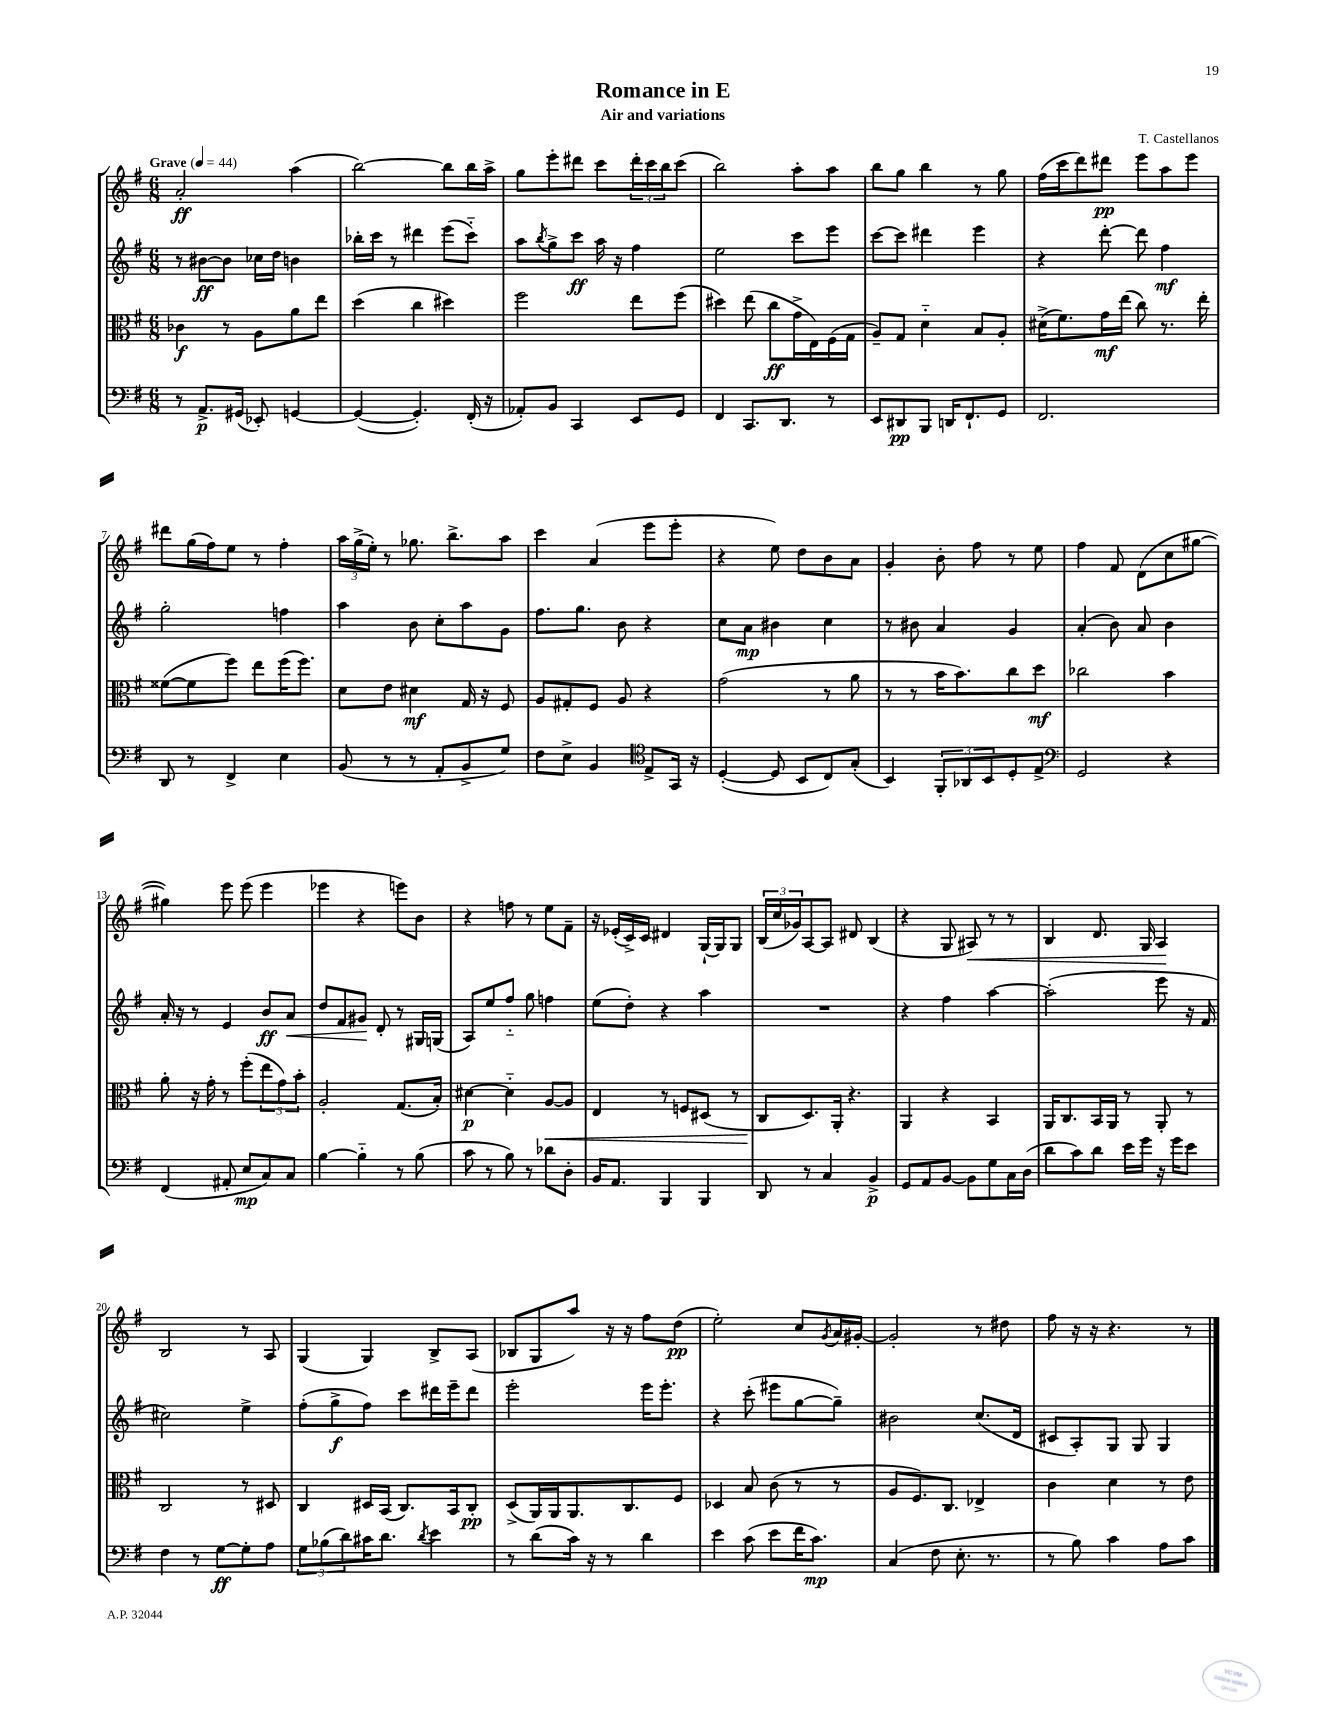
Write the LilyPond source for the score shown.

\header { title = "Romance in E" composer = "T. Castellanos" subtitle = "Air and variations" }
<<
\new StaffGroup <<
\new Staff = "s0" {
    \clef treble \key g \major \numericTimeSignature \time 6/8 \tempo "Grave" 4 = 44
    a'2-.\ff a''4( |
    b''2~) b''8 b''16 a''16-> |
    g''8 e'''8-. dis'''8 c'''8 \tuplet 3/2 { dis'''16-. c'''16 b''16 } c'''8( |
    b''2) a''8-. a''8 |
    b''8 g''8 b''4 r8 g''8 |
    fis''16( c'''16 d'''8) dis'''8\pp e'''8 a''8 e'''8 |
    dis'''8 g''16( fis''16) e''8 r8 fis''4-. |
    \tuplet 3/2 { a''16 g''16->( e''16-.) } r8 ges''8. b''8.-> a''8 |
    c'''4 a'4( e'''8 e'''8-. |
    r4 e''8) d''8 b'8 a'8 |
    g'4-. b'8-. fis''8 r8 e''8 |
    fis''4 fis'8 d'8( c''8 gis''8~ |
    gis''4) e'''8 e'''8( e'''4 |
    ees'''4 r4 e'''8) b'8 |
    r4 f''8 r8 e''8 fis'8-- |
    r16 ees'16-.( c'16->) c'16 dis'4 g16~-! g16 g8 |
    \tuplet 3/2 { b16( c''16 ges'16) } a8~ a8 dis'8 b4( |
    r4 g8 ais8\<) r8 r8 |
    b4 d'8. g16 a4\! |
    b2 r8 a8 |
    g4( g4) b8-> a8( |
    bes8 g8 a''8) r16 r16 fis''8 d''8\pp( |
    e''2-.) c''8 \acciaccatura { g'8 } a'16 gis'16~-. |
    gis'2-. r8 dis''8 |
    fis''8 r16 r16 r4. r8 \bar "|." |
}
\new Staff = "s1" {
    \clef treble \key g \major \numericTimeSignature \time 6/8
    r8 bis'8~\ff bis'8 ces''16 d''16 b'4 |
    bes''16-. c'''16 r8 dis'''4 e'''8( c'''8-_) |
    a''8 \acciaccatura { b''8 } g''8-> c'''8\ff a''16 r16 fis''4 |
    e''2 c'''8 e'''8 |
    c'''8~ c'''8 dis'''4 e'''4 |
    r4 d'''8~-. d'''8 fis''4\mf |
    g''2-. f''4 |
    a''4 b'8 c''8-. a''8 g'8 |
    fis''8. g''8. b'8 r4 |
    c''8 a'8\mp bis'4 c''4 |
    r8 bis'8 a'4 g'4 |
    a'4-.( b'8) a'8 b'4 |
    a'16-. r16 r8 e'4 b'8\ff a'8\< |
    d''8 fis'8 gis'8\! d'8-. r8 gis16 g16( |
    a8) e''8 fis''8-_ g''8 f''4 |
    e''8( d''8-.) r4 a''4 |
    R2. |
    r4 fis''4 a''4~ |
    a''2-.( e'''8 r16 fis'16 |
    cis''2) e''4-> |
    fis''8-.( g''8->\f fis''8) c'''8 dis'''16 e'''16-- dis'''8 |
    e'''2-. e'''16 e'''8.-. |
    r4 c'''8-.( eis'''8 g''8~ g''8--) |
    bis'2 c''8.( d'16 |
    cis'8 a8-.) g8 g8 g4 \bar "|." |
}
\new Staff = "s2" {
    \clef alto \key g \major \numericTimeSignature \time 6/8
    ces'4\f r8 a8 a'8 e''8 |
    d''4( c''4 dis''4) |
    fis''2 e''8 fis''8( |
    dis''4) e''8( c''8\ff g'16-> e16) fis16( g16 |
    a8--) g8 d'4-_ b8 a8-. |
    dis'16->( fis'8.) g'16\mf e''16( c''8) r8. e''16-. |
    fisis'8~( fisis'8 fis''8) e''8 fis''16( fis''8.) |
    d'8 e'8 dis'4\mf g16 r16 fis8 |
    a8 gis8-. fis8 a8 r4 |
    g'2( r8 a'8 |
    r8 r8 b'16 b'8.) c''8 d''8\mf |
    ces''2 b'4 |
    a'8-. r16 g'16-. r8 fis''8-.( \tuplet 3/2 { e''8 g'8) b'8-. } |
    a2-. g8.( b16-.) |
    dis'4~\p dis'4-_ a8~\< a8 |
    e4 r8 f8 dis8( r8 |
    c8\! d8.) a,16-. r4. |
    a,4 r4 b,4 |
    a,16 c8. b,16 a,16 r8 a,8-. r8 |
    c2 r8 dis8 |
    c4 dis16 b,16( c8.) b,16 c8-.\pp |
    d8->( a,16) a,16 a,8. c8. fis8 |
    des4 b8 c'8( r8 r8 |
    a8 fis8.) c8. ees4-> |
    c'4 d'4 r8 e'8 \bar "|." |
}
\new Staff = "s3" {
    \clef bass \key g \major \numericTimeSignature \time 6/8
    r8 a,8.->\p gis,16( ees,8-.) g,4~ |
    g,4~( g,4.-.) fis,16-.( r16 |
    aes,8-.) b,8 c,4 e,8 g,8 |
    fis,4 c,8. d,8. r8 |
    e,8 dis,8\pp b,,8 d,16 fis,8.-! g,8 |
    fis,2. |
    d,8 r8 fis,4-> e4 |
    b,8( r8 r8 a,8-. b,8-> g8) |
    fis8 e8-> b,4 \clef tenor e8-> g,16 r16 |
    d4~-.( d8 b,8 c8) g8-.( |
    b,4) \tuplet 3/2 { fis,8-. aes,8 b,8 } d8-. e8-> |
    \clef bass g,2 r4 |
    fis,4( ais,8-. e8\mp c8) c8 |
    b4~ b4-_ r8 b8( |
    c'8 r8 b8) r8 des'8 d8-. |
    b,16 a,8. b,,4 b,,4 |
    d,8 r8 c4 b,4->\p |
    g,8 a,8 b,8~ b,8 g8 c16 d16( |
    d'8 c'8) d'8 e'16 g'16 r16 g'16 e'8 |
    fis4 r8 g8~\ff g8-. a8 |
    \tuplet 3/2 { g8 bes8( d'8) } cis'16 d'8. \acciaccatura { d'8 } e'4 |
    r8 d'8( c'16) r16 r8 d'4 |
    e'4 c'8( e'8 fis'16 c'8.\mp) |
    c4( fis8 e8.-. r8. |
    r8 b8) c'4 a8 c'8 \bar "|." |
}
>>
>>
